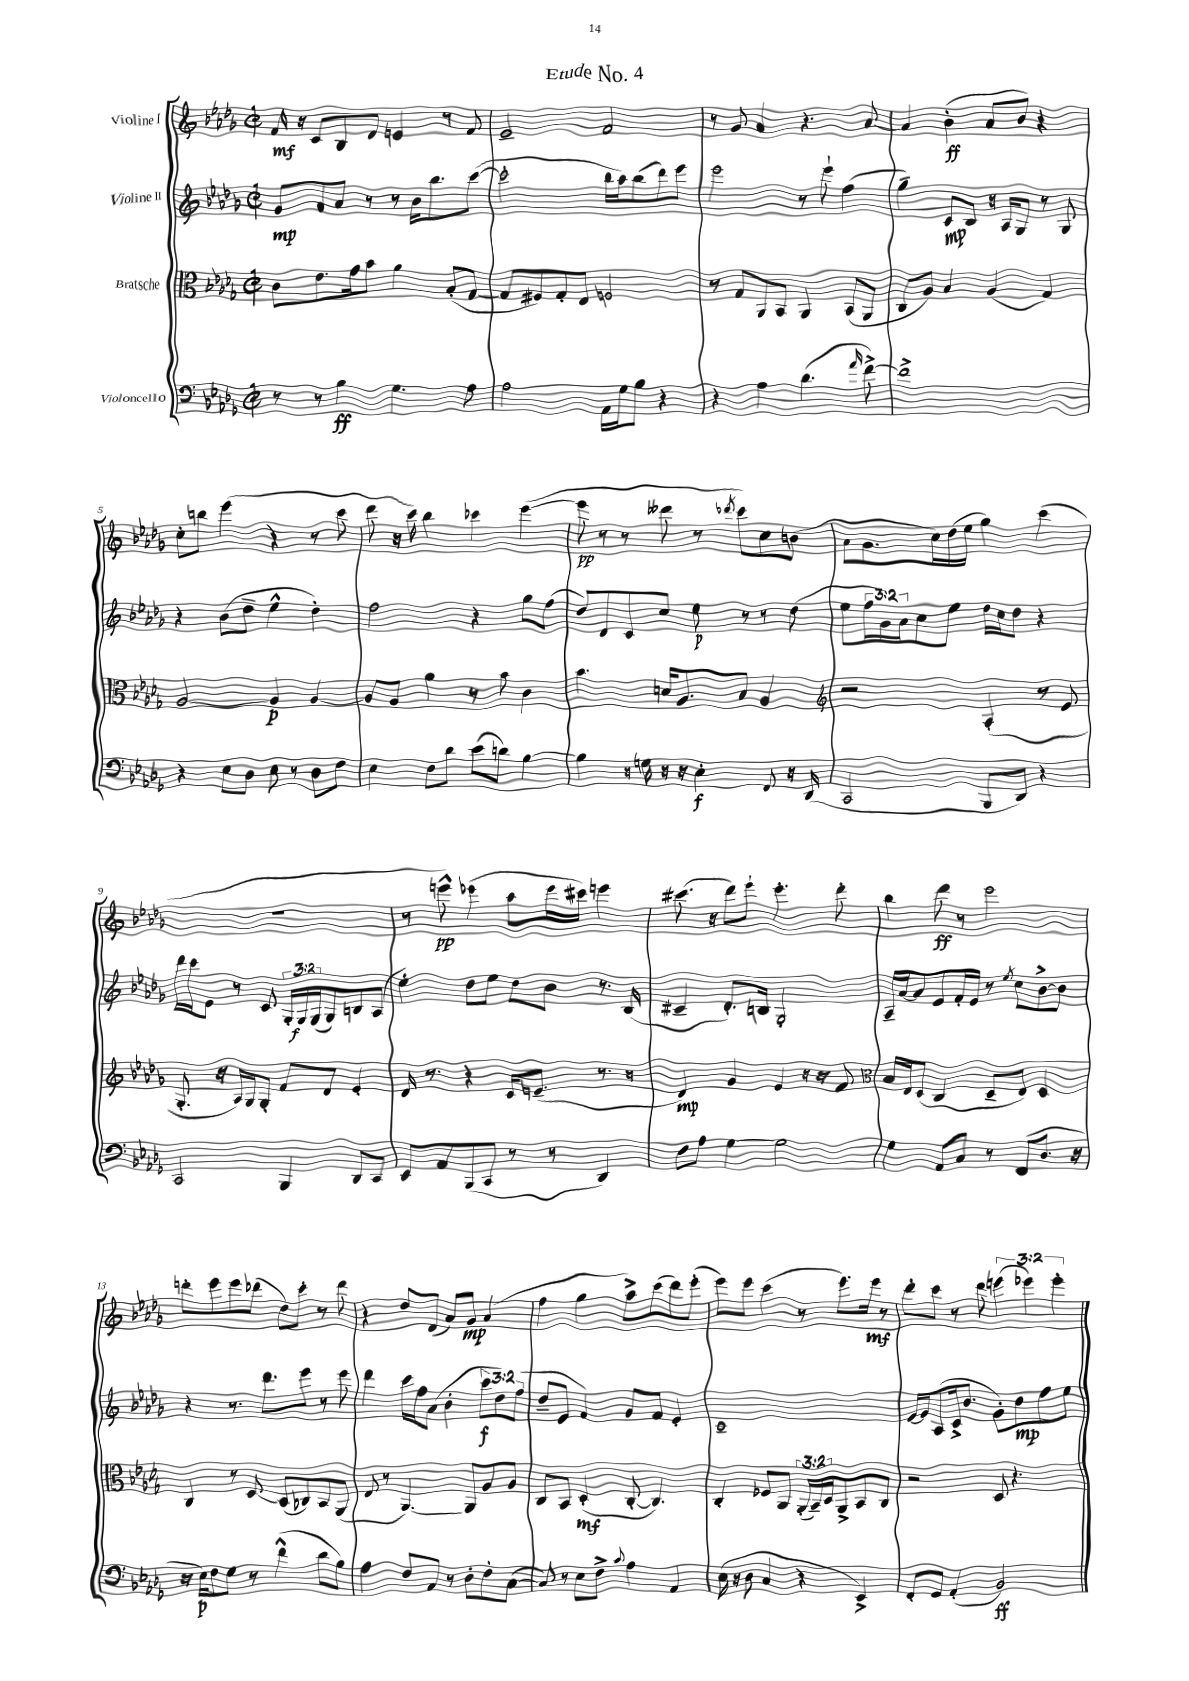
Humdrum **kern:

**kern	**dynam	**kern	**dynam	**kern	**dynam	**kern	**dynam
*part4	*part4	*part3	*part3	*part2	*part2	*part1	*part1
*staff4	*staff4	*staff3	*staff3	*staff2	*staff2	*staff1	*staff1
*I"Violoncello	*	*I"Bratsche	*	*I"Violine II	*	*I"Violine I	*
*clefF4	*	*clefC3	*	*clefG2	*	*clefG2	*
*k[b-e-a-d-g-]	*	*k[b-e-a-d-g-]	*	*k[b-e-a-d-g-]	*	*k[b-e-a-d-g-]	*
*M2/2	*	*M2/2	*	*M2/2	*	*M2/2	*
*met(c|)	*	*met(c|)	*	*met(c|)	*	*met(c|)	*
=1	=1	=1	=1	=1	=1	=1	=1
8r	.	8c\L	.	8g-/L	mp	16f/	mf
.	.	.	.	.	.	16r	.
8r	.	8.e-\	.	8f/	.	8c/L	.
4B-\	ff	.	.	8a-/J	.	8B-/	.
.	.	16g-\k	.	.	.	.	.
.	.	8b-\J	.	8r	.	8d-/J	.
4.G-\	.	4a-\	.	8r	.	4en/	.
.	.	.	.	16b-\KL	.	.	.
.	.	.	.	8.bb-\	.	.	.
.	.	(8B-'/L	.	.	.	8r	.
8A-\	.	[8G-/J	.	([8ccc\J	.	8f/	.
=2	=2	=2	=2	=2	=2	=2	=2
2A-\	.	8G-/L]	.	2ccc'\]	.	2e-~/	.
.	.	8F#X/)	.	.	.	.	.
.	.	8G-'/	.	.	.	.	.
.	.	8E-/J	.	.	.	.	.
16AA-\LL	.	2Fn/	.	16bb-\LL	.	2f/	.
16G-\J	.	.	.	16aa-\J)	.	.	.
8B-\J	.	.	.	(8bb-\	.	.	.
4r	.	.	.	8ddd-\)	.	.	.
.	.	.	.	8eee-\J	.	.	.
=3	=3	=3	=3	=3	=3	=3	=3
4r	.	8r	.	2eee-\	.	8r	.
.	.	8G-/L	.	.	.	8g-/	.
4A-\	.	8AA-/	.	.	.	4a-/	.
.	.	8BB-/J	.	.	.	.	.
(4.d-\	.	4AA-/	.	8r	.	4.r	.
.	.	.	.	8eee-`\	.	.	.
.	.	(8BB-/L	.	(4ff\	.	.	.
16qqa-/	.	.	.	.	.	.	.
[8f^\)	.	8AA-/J	.	.	.	[8a-/	.
=4	=4	=4	=4	=4	=4	=4	=4
1f^]	.	8C/L	.	4gg-~\)	.	4a-/]	.
.	.	8A-/J)	.	.	.	.	.
.	.	4B-/	.	8c/L	mp	(4b-'\	ff
.	.	.	.	8B-/J	.	.	.
.	.	(4A-/	.	16r	.	8a-/L	.
.	.	.	.	16A-/KL	.	.	.
.	.	.	.	8G-/J	.	8b-/J)	.
.	.	4G-/)	.	8r	.	4r	.
.	.	.	.	8G-/	.	.	.
!!LO:LB:g=z
=5	=5	=5	=5	=5	=5	=5	=5
4r	.	[2A-/	.	4r	.	8cc'\L	.
.	.	.	.	.	.	8bbn\J	.
8E-\L	.	.	.	(8b-\L	.	(4eee-\	.
8D-\J	.	.	.	8dd-~\J	.	.	.
8E-\	.	4A-/]	p	4ee-^^\	.	4r	.
8r	.	.	.	.	.	.	.
8D-\L	.	[4A-/	.	4dd-'\)	.	8r	.
8F\J	.	.	.	.	.	8ccc\	.
=6	=6	=6	=6	=6	=6	=6	=6
4E-\	.	8A-/L]	.	2ff\	.	8ddd-\	.
.	.	8A-/J	.	.	.	16r	.
.	.	.	.	.	.	16ccc\)	.
8F\L	.	4a-\	.	.	.	4bb-\	.
8d-\J	.	.	.	.	.	.	.
(8e-\L	.	8r	.	4r	.	4ccc-X\	.
8dn\J)	.	8b-\	.	.	.	.	.
[4B-\	.	4c\	.	8gg-\L	.	([4eee-\	.
.	.	.	.	(8ff\J	.	.	.
=7	=7	=7	=7	=7	=7	=7	=7
4B-\]	.	4.b-\	.	8dd-/L)	.	8eee-\]	pp
.	.	.	.	8d-/	.	8r	.
16r	.	.	.	8c/	.	8r	.
16Gn\	.	.	.	.	.	.	.
16r	.	16dn/KL	.	8cc/J	.	8ddd--X\	.
16r	.	8.A-/	.	.	.	.	.
4E-'\	f	.	.	8ee-\	p	8r	.
.	.	.	.	.	.	8qddd-X/	.
.	.	8B-/J	.	8r	.	8ccc\L)	.
8FF/	.	4A-/	.	8r	.	8cc\	.
16r	.	.	.	(8dd-\	.	(8bn\J	.
(16DD-/	.	.	.	.	.	.	.
=8	=8	=8	=8	=8	=8	=8	=8
*	*	*clefG2	*	*	*	*	*
2CC/	.	2r	.	8ee-\L	.	8a-\L	.
.	.	.	.	24ff\L	.	8.g-\	.
.	.	.	.	24g-\)	.	.	.
.	.	.	.	24a-\J	.	.	.
.	.	.	.	8cc\	.	.	.
.	.	.	.	.	.	16cc\L)	.
.	.	.	.	8ee-\J	.	(16dd-\	.
.	.	.	.	.	.	16ee-\JJ	.
8BBB-/L	.	(4A-'/	.	16dd-\LL	.	4gg-\)	.
.	.	.	.	16cc\J	.	.	.
8DD-/J)	.	.	.	8dd-\J	.	.	.
4r	.	8r	.	4r	.	(4ccc\	.
.	.	8e-/	.	.	.	.	.
!!LO:LB:g=z
=9	=9	=9	=9	=9	=9	=9	=9
2CC/	.	8.G-'/	.	16ddd-\LL	.	1r	.
.	.	.	.	16ccc\J	.	.	.
.	.	.	.	8e-\J	.	.	.
.	.	16r	.	.	.	.	.
.	.	16A-/LL)	.	8r	.	.	.
.	.	16G-/J	.	.	.	.	.
.	.	8G-'/J	.	8c/	.	.	.
4BBB-/	.	8f/L	.	24G-'/LL	.	.	.
.	.	.	.	24G-/	f	.	.
.	.	.	.	(24G-/J	.	.	.
.	.	8d-/J	.	8G-/)	.	.	.
8DD-/L	.	4e-'/	.	8Bn/	.	.	.
8CC/J	.	.	.	(8A-/J	.	.	.
=10	=10	=10	=10	=10	=10	=10	=10
8EE-/L	.	16d-/	.	4ee-'\)	.	8r	.
.	.	8.r	.	.	.	.	.
8AA-/	.	.	.	.	.	8eeen^^\)	pp
(8BBB-/	.	4r	.	8dd-\L	.	(4eee-X\	.
8CC/J	.	.	.	8ee-\J	.	.	.
8r	.	16c/KL	.	8dd-\L	.	8aa-\L	.
.	.	(8.en~/J	.	.	.	.	.
8r	.	.	.	8b-\J	.	16eee-\L	.
.	.	.	.	.	.	16ccc#X\JJ)	.
4DD-/)	.	8.r	.	8.r	.	4eeen\	.
.	.	16r	.	(16B-/	.	.	.
=11	=11	=11	=11	=11	=11	=11	=11
8F\L	.	4d-/)	mp	4c#X~/	.	(8.ccc#X\	.
8A-\J	.	.	.	.	.	.	.
.	.	.	.	.	.	16r	.
[4G-\	.	4g-/	.	8.d-'/L)	.	8ddd-\L)	.
.	.	.	.	.	.	8eee-`\J	.
.	.	.	.	16Bn/Jk	.	.	.
2G-\]	.	4e-/	.	2G-'/	.	4.eee-'\	.
.	.	16r	.	.	.	.	.
.	.	16r	.	.	.	.	.
.	.	8f/	.	.	.	8ddd-'\	.
=12	=12	=12	=12	=12	=12	=12	=12
*	*	*clefC3	*	*	*	*	*
4G-\	.	16B-/LL	.	16A-~/LL	.	4bb-\	.
.	.	16E-/J	.	[16a-/J	.	.	.
.	.	(8D-/J	.	8a-/]	.	.	.
8AA-/L	.	4C/	.	8e-/	.	8ddd-\	ff
8C/J	.	.	.	16f'/L	.	8r	.
.	.	.	.	16e-/JJ	.	.	.
8r	.	8D-~/L	.	8r	.	2eee-\	.
.	.	.	.	8qee-/	.	.	.
(8FF/L	.	8E-/J)	.	8cc\L	.	.	.
8.D-/J	.	4D-/	.	[8b-^\	.	.	.
.	.	.	.	8b-\J]	.	.	.
16r	.	.	.	.	.	.	.
!!LO:LB:g=z
=13	=13	=13	=13	=13	=13	=13	=13
16r	.	4C/	.	4r	.	8dddn'\L	.
16E-\KL)	p	.	.	.	.	.	.
8F\	.	.	.	.	.	8eee-\	.
8G-\J	.	8r	.	8.r	.	8eee-\	.
8r	.	[8D-/	.	.	.	(8ddd-X\J	.
.	.	.	.	8.ddd-\L	.	.	.
(4f^^\	.	(8D-/L]	.	.	.	8dd-\L)	.
.	.	8C-X/)	.	8eee-\J	.	8ccc'\J	.
8d-\L	.	8BB-/	.	8r	.	8r	.
8B-\J)	.	(8AA-/J	.	8eee-\	.	8ddd-\	.
=14	=14	=14	=14	=14	=14	=14	=14
4A-\	.	8E-/	.	4ddd-\	.	4r	.
.	.	8r	.	.	.	.	.
8F/L	.	[4.AA-/)	.	16ccc\LL	.	8dd-/L	.
.	.	.	.	16ff\J	.	.	.
8AA-/J	.	.	.	(8a-\J	.	(8d-/J	.
8r	.	.	.	4b-'\	.	8a-/L)	.
8D-'\L	.	8AA-/L]	.	.	.	8g-/J	mp
8F'\	.	8A-/	.	12ccc\L	f	(4a-/	.
.	.	.	.	12dd-\)	.	.	.
([8C\J	.	8A-/J	.	.	.	.	.
.	.	.	.	(12ff\J	.	.	.
=15	=15	=15	=15	=15	=15	=15	=15
8C/])	.	8C/L	.	8dd-~/L	.	4ff\	.
8r	.	8BB-/J	.	8e-/J	.	.	.
8E-\L	.	(4D-'/	mf	4f/)	.	4gg-\	.
8F^\J	.	.	.	.	.	.	.
8qqc/	.	.	.	.	.	.	.
4A-\	.	[8C'/	.	8g-/L	.	8aa-^\L)	.
.	.	4.C/])	.	8f/J	.	(8ccc\	.
4AA-/	.	.	.	4e-'/	.	8ddd-\)	.
.	.	.	.	.	.	(8eee-'\J	.
=16	=16	=16	=16	=16	=16	=16	=16
(16E-\	.	4C'/	.	1c~	.	8eee-\L)	.
16r	.	.	.	.	.	.	.
8D-\	.	.	.	.	.	8eee-\J	.
4C/	.	8F-X/L	.	.	.	(4ccc\	.
.	.	8AA-/J	.	.	.	.	.
4r	.	(24AA-'/LL	.	.	.	8r	.
.	.	24BB-~/)	.	.	.	.	.
.	.	24D-/J	.	.	.	.	.
.	.	8AA-^/	.	.	.	8.eee-\L)	.
4EE-^/)	.	8BB-/	.	.	.	.	.
.	.	.	.	.	.	16eee-\Jk	mf
.	.	8C/J	.	.	.	8r	.
=17	=17	=17	=17	=17	=17	=17	=17
8FF'/L	.	2r	.	[16e-/LL	.	8ddd-'\L	.
.	.	.	.	16e-/J]	.	.	.
8GG-/J	.	.	.	(8A-/	.	8ccc\J	.
(4AA-'/	.	.	.	16c^/k	.	8r	.
.	.	.	.	8.b-/J	.	.	.
.	.	.	.	.	.	8ddd-\	.
2BB-/)	ff	8D-/	.	8g-'\L)	.	(6eeen\	.
.	.	4.r	.	8dd-\	mp	.	.
.	.	.	.	.	.	6eee-X\)	.
.	.	.	.	8ff\	.	.	.
.	.	.	.	.	.	6eee-'\	.
.	.	.	.	8ee-\J	.	.	.
==	==	==	==	==	==	==	==
*-	*-	*-	*-	*-	*-	*-	*-
